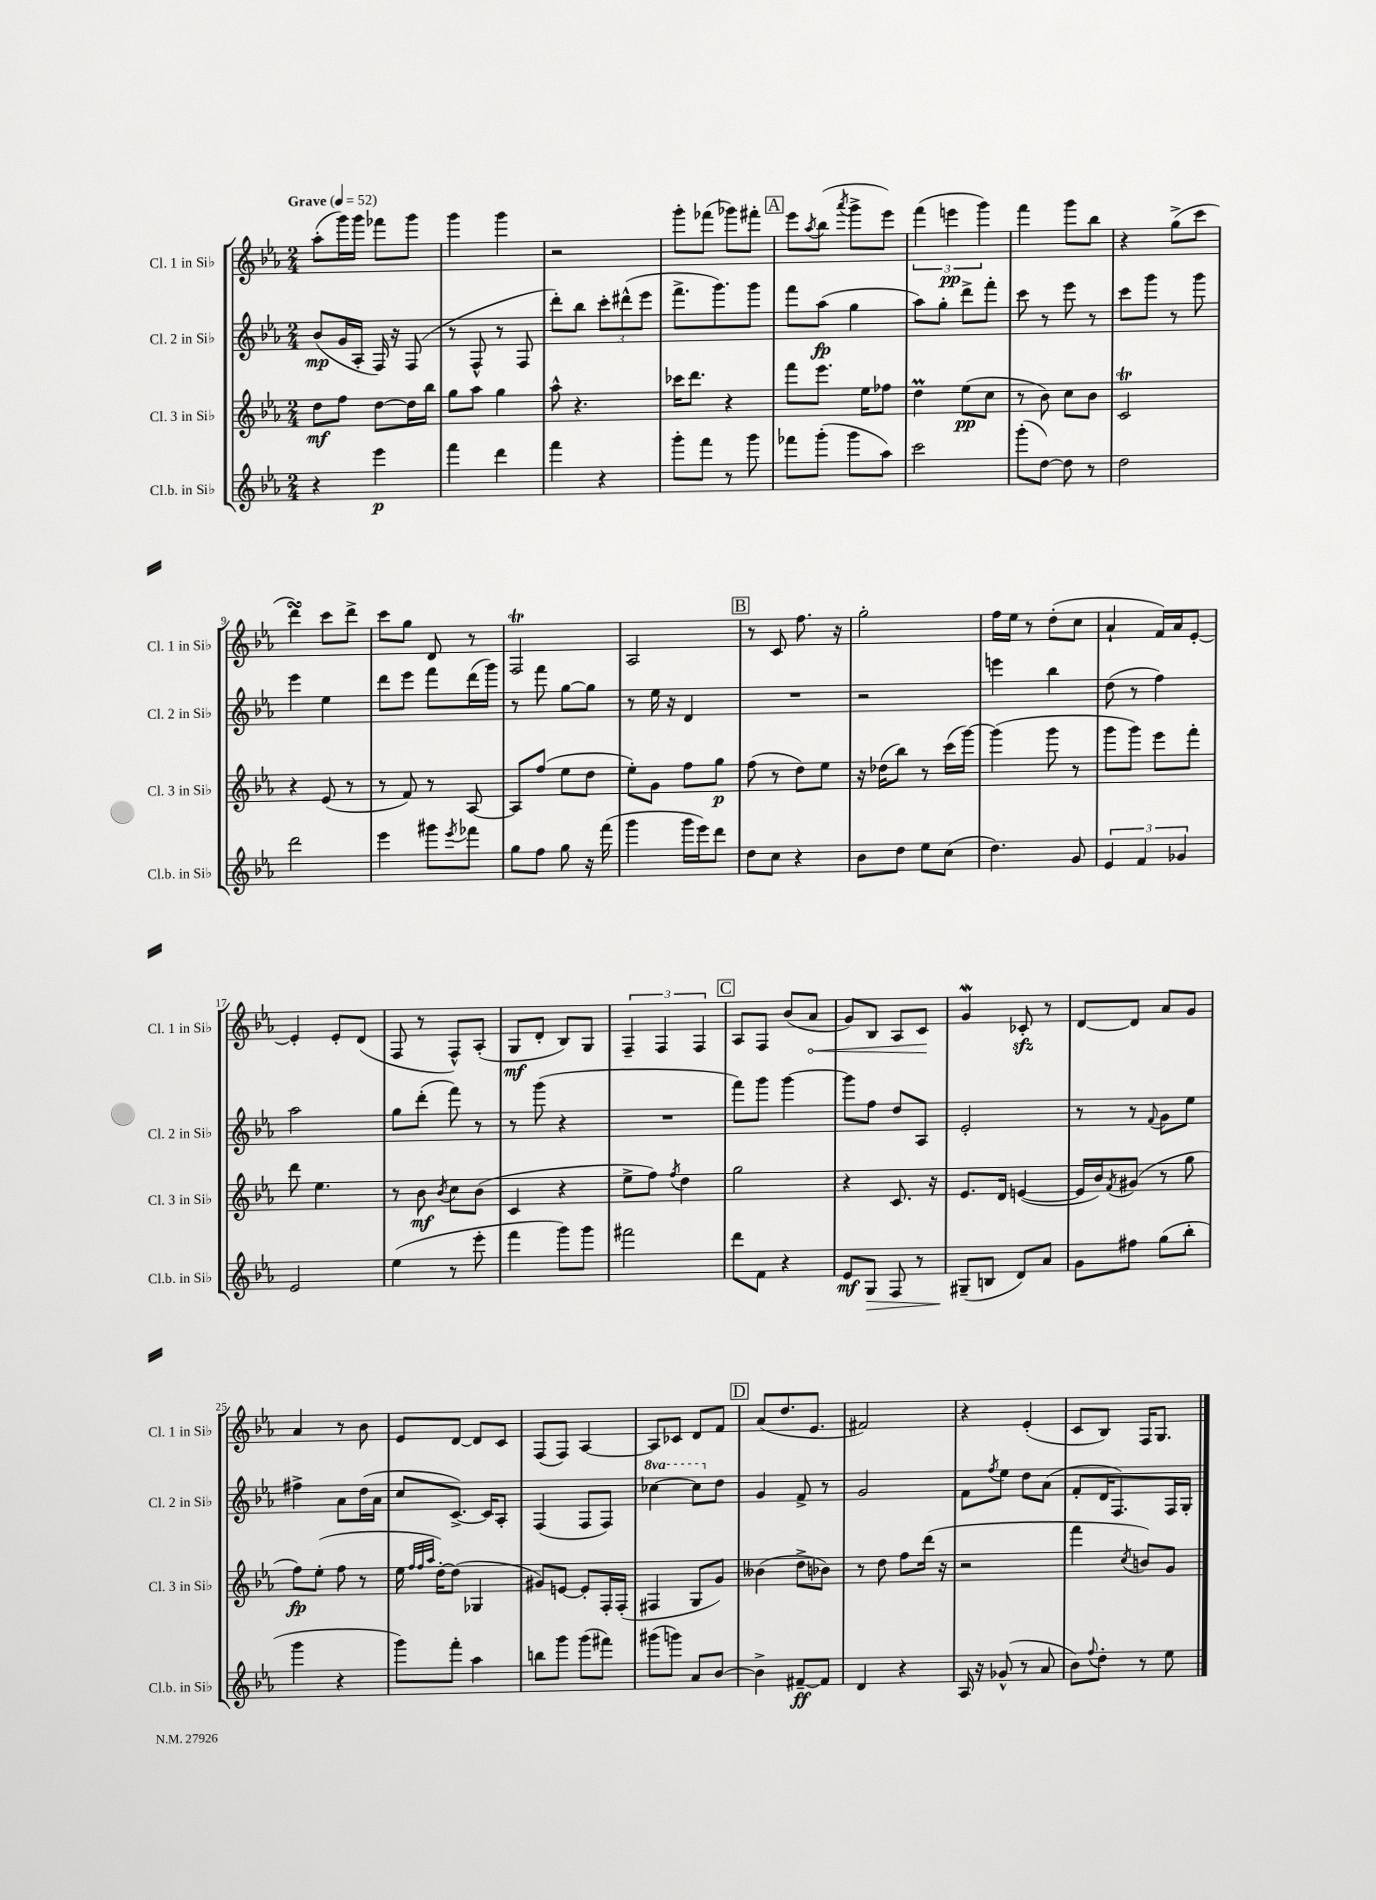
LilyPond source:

<<
\new StaffGroup <<
\new Staff = "s0" \with { instrumentName = "Cl. 1 in Sib" shortInstrumentName = "Cl. 1 in Sib" } {
    \clef treble \key ees \major \numericTimeSignature \time 2/4 \tempo "Grave" 4 = 52
    aes''8-.( g'''16) g'''16 fes'''8 g'''8 |
    g'''4 g'''4 |
    r2 |
    g'''8-. fes'''8( ges'''8) fis'''8-. |
    \mark \markup { \box "A" } ees'''8 \acciaccatura { aes''8 } bes''8( \acciaccatura { aes'''8 } g'''8-> ees'''8) |
    \tuplet 3/2 { f'''4( e'''4\pp g'''4) } |
    f'''4 g'''8 bes''8 |
    r4 g''8->( c'''8 |
    d'''4\turn) c'''8 d'''8-> |
    c'''8 g''8 d'8 r8 |
    f2\trill |
    aes2 |
    \mark \markup { \box "B" } r8 c'8 f''8. r16 |
    g''2-. |
    f''16 ees''16 r8 d''8-.( c''8 |
    aes'4-! f'16) aes'16 ees'8~-. |
    ees'4-. ees'8-. d'8( |
    f8 r8 f8-^) aes8-.( |
    g8\mf d'8-. bes8) g8 |
    \tuplet 3/2 { f4-- f4 f4 } |
    \mark \markup { \box "C" } aes8 f8 bes'8( \once \override Hairpin.circled-tip = ##t aes'8\< |
    g'8) bes8 aes8 c'8\! |
    g'4\mordent ces'8-.\sfz r8 |
    d'8~ d'8 aes'8 g'8 |
    aes'4 r8 bes'8 |
    ees'8 d'8~ d'8 c'8 |
    f8( f8) aes4~ |
    aes8 ces'8 d'8 f'8 |
    \mark \markup { \box "D" } aes'8( d''8. ees'8. |
    fis'2) |
    r4 ees'4-.( |
    c'8 bes8) f16 g8. \bar "|." |
}
\new Staff = "s1" \with { instrumentName = "Cl. 2 in Sib" shortInstrumentName = "Cl. 2 in Sib" } {
    \clef treble \key ees \major \numericTimeSignature \time 2/4 \set Staff.ottavationMarkups = #ottavation-simple-ordinals
    bes'8\mp( g'16 aes16-. f16) r16 f8( |
    r8 f8-^ r8 f8 |
    d'''8-.) bes''8 \tuplet 3/2 { c'''8-. dis'''8-^( ees'''8 } |
    f'''8.-> g'''8.) g'''8 |
    \mark \markup { \box "A" } f'''8 aes''8\fp( g''4 |
    aes''8) g''8-. d'''8-> f'''8-. |
    c'''8 r8 ees'''8 r8 |
    c'''8 g'''8 r8 g'''8 |
    ees'''4 ees''4 |
    d'''8 ees'''8 f'''8 d'''16( g'''16) |
    r8 f'''8 g''8~ g''8 |
    r8 ees''16 r16 d'4 |
    \mark \markup { \box "B" } R2 |
    r2 |
    e'''4 bes''4 |
    d''8( r8 f''4) |
    aes''2 |
    g''8 d'''8-.( f'''8) r8 |
    r8 g'''8( r4 |
    R2 |
    \mark \markup { \box "C" } f'''8) g'''8 g'''4~ |
    g'''8 f''8 d''8 aes8 |
    ees'2-. |
    r8 r8 \appoggiatura { f'8 } g'8 ees''8 |
    fis''4-> aes'8 d''16( aes'16 |
    c''8 c'8.~->) c'16 aes8-. |
    f4( f8 f8) |
    \ottava #1 ces'''4~ ces'''8 \ottava #0 d''8 |
    \mark \markup { \box "D" } g'4 f'8-> r8 |
    g'2 |
    f'8 \acciaccatura { f''8 } ees''8 d''8 aes'8( |
    f'8-. d'16 f8.) f16 g16-. \bar "|." |
}
\new Staff = "s2" \with { instrumentName = "Cl. 3 in Sib" shortInstrumentName = "Cl. 3 in Sib" } {
    \clef treble \key ees \major \numericTimeSignature \time 2/4
    d''8\mf f''8 d''8~ d''16 bes''16 |
    g''8 aes''8 g''4 |
    aes''8-^ r4. |
    ces'''16 d'''8. r4 |
    \mark \markup { \box "A" } f'''8 ees'''8. ees''16 fes''8 |
    d''4\prall ees''8\pp( c''8 |
    r8 bes'8) c''8 bes'8 |
    c'2\trill |
    r4 ees'8( r8 |
    r8 f'8) r8 aes8~ |
    aes8 f''8( ees''8 d''8 |
    ees''8-.) g'8 f''8 g''8\p |
    \mark \markup { \box "B" } f''8( r8 d''8) ees''8 |
    r16 des''16( bes''8) r8 c'''16( g'''16~) |
    g'''4( g'''8 r8 |
    g'''8 g'''8) ees'''8 f'''8-. |
    d'''8 ees''4. |
    r8 bes'8\mf \acciaccatura { bes'8 } c''8 bes'8( |
    c'4 r4 |
    ees''8-> f''8) \acciaccatura { f''8 } d''4 |
    \mark \markup { \box "C" } g''2 |
    r4 c'8. r16 |
    ees'8. d'16 e'4~( |
    e'16 bes'16) \acciaccatura { f'8 } gis'8( r8 g''8 |
    f''8\fp) ees''8-.( f''8 r8 |
    ees''16 \grace { f''32 f''32 aes''32 } d''16~-.) d''8( ges4 |
    gis'8) e'8~ e'8-. f16-. f16-.( |
    fis4 g8 g'8) |
    \mark \markup { \box "D" } beses'4( d''8-> bes'8) |
    r8 d''8 f''8 d'''16( r16 |
    r2 |
    f'''4 \acciaccatura { c''8 } b'8) g'8 \bar "|." |
}
\new Staff = "s3" \with { instrumentName = "Cl.b. in Sib" shortInstrumentName = "Cl.b. in Sib" } {
    \clef treble \key ees \major \numericTimeSignature \time 2/4
    r4 ees'''4\p |
    f'''4 d'''4 |
    f'''4 r4 |
    g'''8-. f'''8 r8 g'''8 |
    \mark \markup { \box "A" } fes'''8 g'''8-.( g'''8 aes''8) |
    c'''2 |
    g'''8-.( d''8~) d''8 r8 |
    d''2 |
    d'''2 |
    ees'''4 gis'''8 \acciaccatura { ees'''8 } fes'''8 |
    g''8 f''8 g''8 r16 f'''16( |
    g'''4 g'''16 ees'''16) d'''8 |
    \mark \markup { \box "B" } d''8 c''8 r4 |
    bes'8 d''8 ees''8 c''8( |
    d''4.) g'8 |
    \tuplet 3/2 { ees'4 f'4 ges'4 } |
    ees'2 |
    ees''4( r8 ees'''8-. |
    f'''4 g'''8) g'''8 |
    fis'''2 |
    \mark \markup { \box "C" } d'''8 f'8 r4 |
    ees'8\mf g8\> f8 r8 |
    gis8--\!( b8 d'8) aes'8 |
    g'8 fis''8 g''8( bes''8-. |
    g'''4 r4 |
    g'''8) f'''8-. aes''4 |
    b''8 g'''8 g'''8( fis'''8) |
    gis'''8( g'''8) aes'8 bes'8~ |
    \mark \markup { \box "D" } bes'4-> fis'8~--\ff fis'8 |
    d'4 r4 |
    aes16 r16 ges'8-^( r8 aes'8 |
    bes'8) \appoggiatura { f''8 } d''8-. r8 ees''8 \bar "|." |
}
>>
>>
